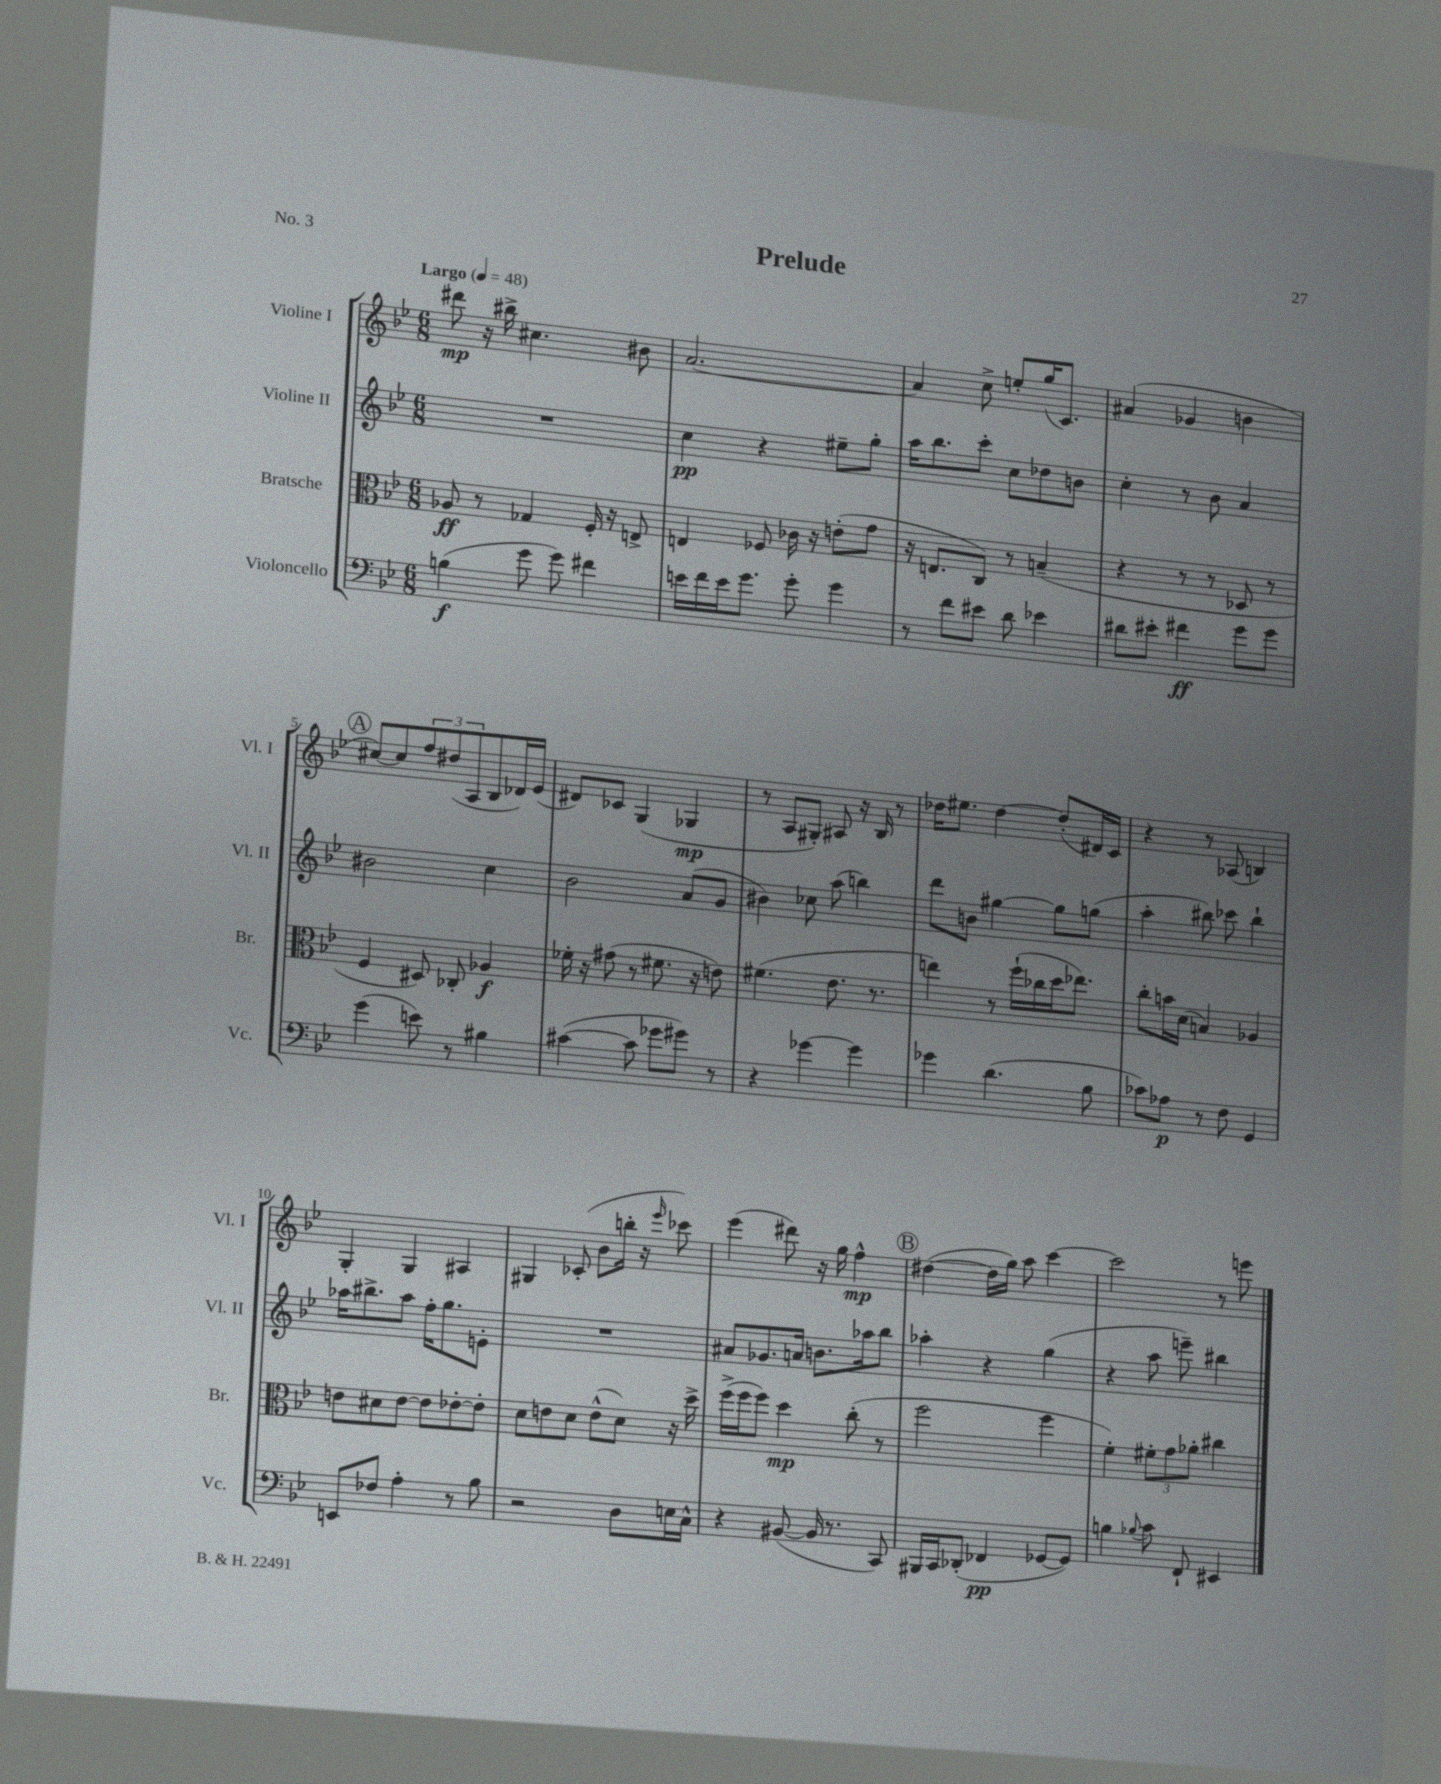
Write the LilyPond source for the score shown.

\header { title = "Prelude" piece = "No. 3" }
<<
\new StaffGroup <<
\new Staff = "s0" \with { instrumentName = "Violine I" shortInstrumentName = "Vl. I" } {
    \clef treble \key bes \major \numericTimeSignature \time 6/8 \tempo "Largo" 4 = 48
    dis'''8\mp r16 bis''16-> cis''4. bis'8 |
    a'2.~ |
    a'4 c''8-> e''8-. g''16( c'8.) |
    ais'4( ges'4 b'4 |
    \mark \markup { \circle "A" } cis''8~) cis''8 \tuplet 3/2 { f''8 dis''8( a8 } bes8 des'16) ees'16( |
    dis'8) ces'8 g4( ges4\mp |
    r8 a8 gis8-.) ais8 r16 bes16 r8 |
    des''16 eis''8. des''4~ des''8-.( dis'16) c'16 |
    r4 r8 aes8( b4) |
    g4-. g4 ais4 |
    gis4 ces'8-.( bes'8 b''16-. r16 \grace { ees'''16 } ces'''8) |
    ees'''4( dis'''8) r16 g''16 f''4-^\mp |
    \mark \markup { \circle "B" } dis''4~( dis''16 g''16) a''8 c'''4~ |
    c'''2 r8 e'''8 \bar "|." |
}
\new Staff = "s1" \with { instrumentName = "Violine II" shortInstrumentName = "Vl. II" } {
    \clef treble \key bes \major \numericTimeSignature \time 6/8
    R2. |
    c''4\pp r4 eis''8-- g''8-. |
    a''16 bes''8. c'''8-. c''8 des''8 b'8 |
    c''4-. r8 bes'8 a'4 |
    \mark \markup { \circle "A" } bis'2 c''4 |
    bes'2 a'8( g'8 |
    bis'4) ces''8 a''8( b''4) |
    d'''8 b'8 gis''4~ gis''8 g''8( |
    a''4-. bis''8) ces'''8 bis''4-! |
    aes''16 bis''8.-> aes''8 f''16-. g''8. e'8-. |
    R2. |
    ais'8 ges'8. a'16 b'8. aes''16 bes''8 |
    \mark \markup { \circle "B" } aes''4-. r4 g''4( |
    r4 a''8 e'''8--) bis''4 \bar "|." |
}
\new Staff = "s2" \with { instrumentName = "Bratsche" shortInstrumentName = "Br." } {
    \clef alto \key bes \major \numericTimeSignature \time 6/8
    aes8\ff r8 ges4 f16-. r16 e8-> |
    e4 fes8 ces'16 r16 e'8-.( g'8 |
    r16 e8. c8) r8 b4--( |
    r4 r8 r8 des8 r8 |
    \mark \markup { \circle "A" } f4 dis8) ces8-. aes4\f |
    fes'16-. r16 gis'8( r8 fis'8. r16 e'8) |
    fis'4.( ees'8. r8. |
    e''4) r8 f''16-!( ces''16 d''16 ees''8.) |
    c''8-. b'16 d'16( b4) aes4 |
    e'8 dis'8 e'8~ e'8 ees'8~-. ees'8-. |
    d'8 e'8 d'8 e'8-^( d'8) r16 d''16-> |
    f''16->( f''16 f''8) d''4\mp c''8-.( r8 |
    \mark \markup { \circle "B" } f''2 f''4 |
    f'4-.) \tuplet 3/2 { fis'8-. g'8 aes'8-. } cis''4 \bar "|." |
}
\new Staff = "s3" \with { instrumentName = "Violoncello" shortInstrumentName = "Vc." } {
    \clef bass \key bes \major \numericTimeSignature \time 6/8
    b4\f( g'8 g'8) fis'4 |
    e'16 f'16 e'16 g'8. g'8-. g'4 |
    r8 f'8 eis'8 d'8 ees'4 |
    dis'8 eis'8-. fis'4\ff g'8 g'8 |
    \mark \markup { \circle "A" } g'4( e'8) r8 bis4 |
    cis'4~( cis'8 ges'8 gis'8) r8 |
    r4 ges'4~ ges'4 |
    ges'4 d'4.( bes8 |
    ces'8) aes8\p r8 f8 g,4 |
    e,8 fes8 a4-. r8 bes8 |
    r2 d8 e16 c16-^ |
    r4 bis,8~( bis,16 r8. c,8) |
    \mark \markup { \circle "B" } bis,,16 c,16 des,8-.( fes,4\pp ges,8~ ges,8) |
    b4 \appoggiatura { bes8 } c'8 f,8-! eis,4 \bar "|." |
}
>>
>>
